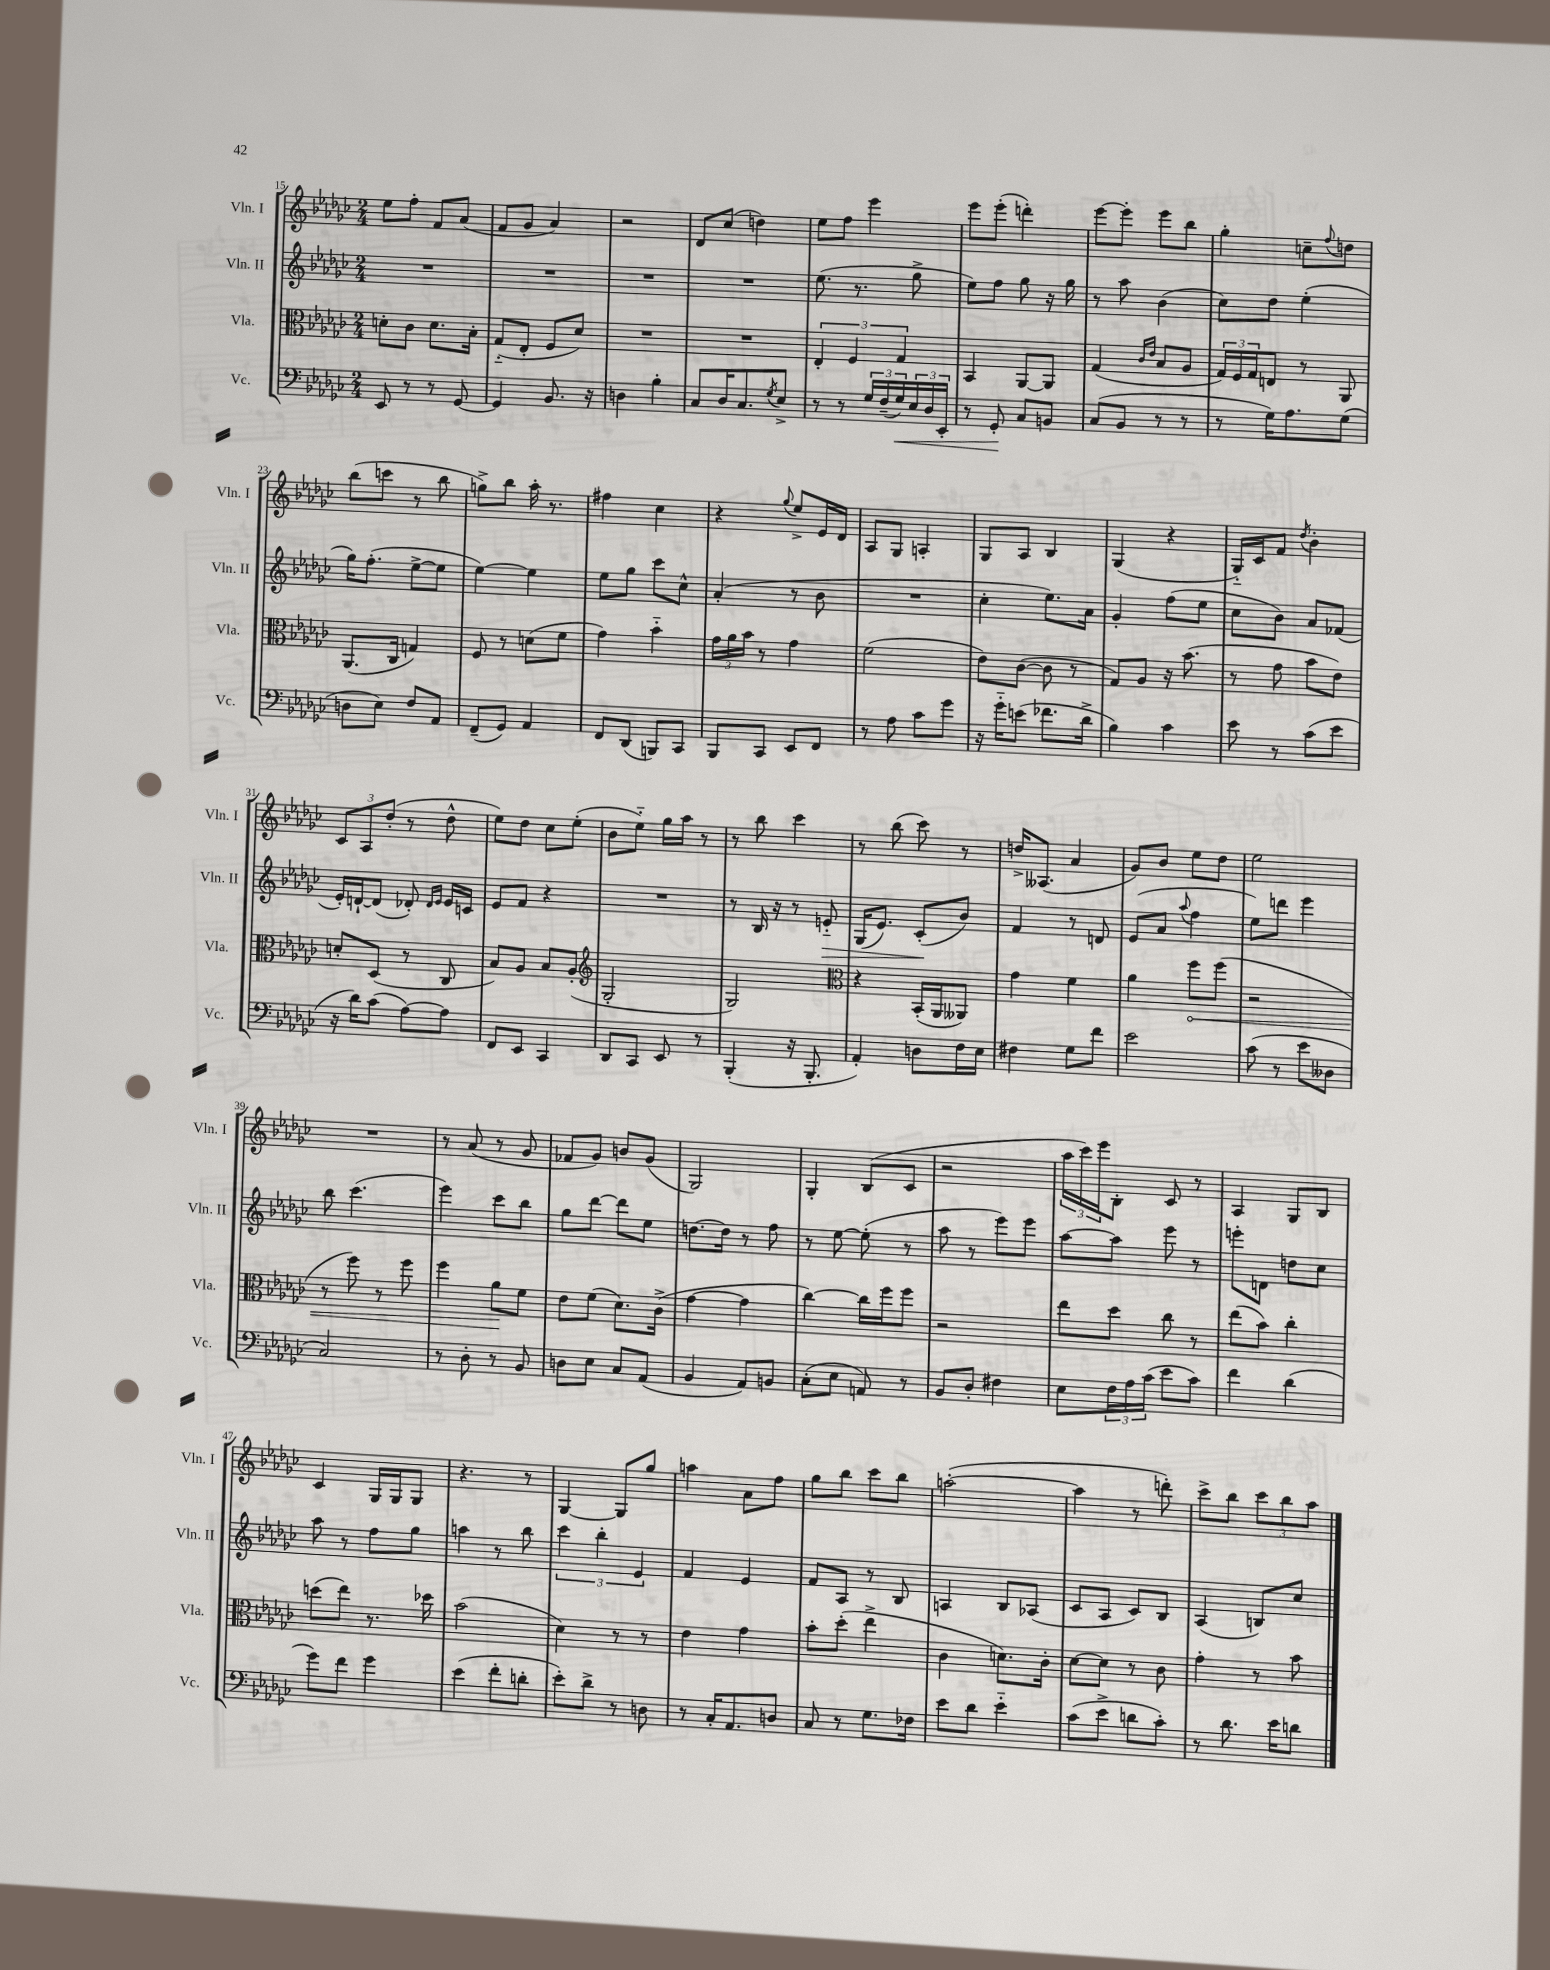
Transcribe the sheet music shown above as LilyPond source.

<<
\new StaffGroup <<
\new Staff = "s0" \with { instrumentName = "Vln. I" shortInstrumentName = "Vln. I" } {
    \clef treble \key ges \major \numericTimeSignature \time 2/4
    ees''8 f''8-. f'8 aes'8( |
    f'8 ges'8 aes'4) |
    r2 |
    des'8 ces''8( d''4) |
    ees''8 f''8 ees'''4 |
    ees'''8 ees'''8-.( d'''4-.) |
    ees'''8~ ees'''8-. ees'''8 bes''8 |
    ges''4-. c''8-- \appoggiatura { f''8 } d''8 |
    bes''8( c'''8 r8 bes''8 |
    g''8->) bes''8 aes''16-. r8. |
    fis''4 ces''4 |
    r4 \appoggiatura { ges''8 } ees''8-> ees'16 des'16 |
    aes8 ges8 a4-. |
    ges8 aes8 bes4 |
    ges4( r4 |
    ges16-_) ces'16 f'8 \acciaccatura { des''8 } bes'4-. |
    \tuplet 3/2 { ces'8 aes8 des''8-.( } r8 des''8-^ |
    ees''8) des''8 ces''8 ees''8-.( |
    bes'8 ees''8-_) ges''16 aes''16 r8 |
    r8 bes''8 ces'''4 |
    r8 bes''8( ces'''8) r8 |
    d''16-> aeses8.( aes'4 |
    ges'8) bes'8 ees''8 des''8 |
    ees''2 |
    R2 |
    r8 aes'8( r8 ges'8 |
    fes'8 ges'8) b'8 ges'8( |
    ges2) |
    ges4-. bes8( ces'8 |
    r2 |
    \tuplet 3/2 { aes''16 ces'''16) ees'''16 } bes8-. ces'8 r8 |
    aes4 ges8 bes8 |
    ces'4 ges16 ges16 ges8 |
    r4. r8 |
    ges4~ ges8 ges''8 |
    a''4 aes'8 f''8 |
    ges''8 bes''8 ces'''8 bes''8 |
    a''2~-.( |
    a''4 r8 d'''8-.) |
    ces'''8-> bes''8 \tuplet 3/2 { ces'''8 bes''8 aes''8 } \bar "|." |
}
\new Staff = "s1" \with { instrumentName = "Vln. II" shortInstrumentName = "Vln. II" } {
    \clef treble \key ges \major \numericTimeSignature \time 2/4
    R2 |
    R2 |
    R2 |
    R2 |
    ees''8.( r8. ges''8-> |
    ees''8) f''8 ges''8 r16 ges''16 |
    r8 aes''8 bes'4( |
    ces''8) des''8 ees''4-.( |
    ges''16) f''8.-.( ees''8~-> ees''8 |
    ees''4~) ees''4 |
    ees''8 ges''8 ces'''8 ces''8-^ |
    aes'4-.( r8 bes'8 |
    R2 |
    ces''4-. ees''8.) aes'16 |
    ges'4-. f''8( ees''8 |
    ces''8 bes'8) aes'8 fes'8( |
    ees'16-.) d'16~-! d'8( des'8-.) \grace { des'16 ees'16 } ees'16 c'16 |
    ees'8 f'8 r4 |
    R2 |
    r8 bes16 r16 r8 e'8-_\> |
    ges16( ees'8.) ces'8-.\!( bes'8) |
    f'4 r8 d'8 |
    ees'8( aes'8 \appoggiatura { aes''8 } f''4 |
    ees''8) d'''8 ees'''4 |
    bes''8 ces'''4.( |
    ees'''4) ces'''8 bes''8 |
    ges''8 des'''8~ des'''8 ees''8 |
    d''8.~ d''16 r8 f''8 |
    r8 ees''8~ ees''8-.( r8 |
    aes''8 r8 ees'''8) ees'''8 |
    aes''8~ aes''8 ees'''8 r8 |
    e'''8-. d'8 d''8 ces''8 |
    aes''8 r8 f''8 ges''8 |
    a''4 r8 bes''8 |
    \tuplet 3/2 { ces'''4 bes''4-. ees'4 } |
    f'4 ees'4 |
    f'8 aes8 r8 bes8 |
    a4 bes8 aes8( |
    ces'8 aes8 ces'8) bes8 |
    aes4( b8) ces''8 \bar "|." |
}
\new Staff = "s2" \with { instrumentName = "Vla." shortInstrumentName = "Vla." } {
    \clef alto \key ges \major \numericTimeSignature \time 2/4
    d'8-. ces'8 d'8. bes16-. |
    ges8-_( ees8-. f8 des'8) |
    R2 |
    R2 |
    \tuplet 3/2 { ees4-. f4 ges4 } |
    bes,4 aes,8~ aes,8 |
    ges4( \grace { ces'16 ees'16 } bes8 aes8 |
    \tuplet 3/2 { ges16) f16 ges16 } e8 r8 aes,8 |
    aes,8.( ces16 g4) |
    f8 r8 d'8( f'8 |
    ges'4) bes'4-_ |
    \tuplet 3/2 { ges'16 aes'16 bes'16 } r8 ges'4 |
    f'2( |
    ees'8) ces'8~( ces'8 r8 |
    ges8) aes8 r16 bes'8.( |
    r8 ges'8 bes'8 ees'8) |
    d'8-. des8( r8 ces8 |
    bes8) aes8 bes8 aes8-.( |
    \clef treble ges2-. |
    ges2) |
    \clef alto r4 bes,16-.( aes,16 aeses,8) |
    ges'4 f'4 |
    aes'4 \once \override Hairpin.circled-tip = ##t f''8\< f''8( |
    r2 |
    r8 f''8) r8 f''8 |
    f''4 aes'8\! f'8 |
    ees'8 f'8( des'8.) ces'16->( |
    ges'4~ ges'4 |
    ces''4~) ces''16 f''16 f''8 |
    r2 |
    ees''8 des''8 ces''8 r8 |
    ees''8( bes'8) ces''4-. |
    d''8( ees''8) r8. des''16 |
    bes'2( |
    des'4) r8 r8 |
    ees'4 ges'4 |
    bes'8-. des''8-.( ees''4-> |
    ces'4 d'8.) ces'16-. |
    des'8~ des'8 r8 ces'8 |
    ges'4-. r8 bes'8 \bar "|." |
}
\new Staff = "s3" \with { instrumentName = "Vc." shortInstrumentName = "Vc." } {
    \clef bass \key ges \major \numericTimeSignature \time 2/4
    ees,8 r8 r8 ges,8~ |
    ges,4 bes,8. r16 |
    d4 bes4-. |
    ces8 des16 ces8. \acciaccatura { ges8 } ees8-> |
    r8 r8 \tuplet 3/2 { ges16 f16--( ges16\<) } \tuplet 3/2 { ees16 des16 ees,16-. } |
    r8 ges,8-.\! ces8 b,8 |
    ces8( bes,8 r8 r8 |
    r8 ges16) aes8. ges8( |
    d8 ees8) f8 aes,8 |
    f,8--( ges,8) aes,4 |
    f,8 des,8( b,,8) ces,8 |
    bes,,8 ces,8 ees,8 f,8 |
    r8 aes8 ces'8 ges'8 |
    r16 ges'16-_ e'8( fes'8. des'16-> |
    bes4) ces'4 |
    ees'8 r8 ces'8( ees'8 |
    r16 des'16) ces'8( aes8~) aes8 |
    f,8 ees,8 ces,4 |
    des,8 ces,8 ees,8 r8 |
    bes,,4-.( r16 bes,,8.-. |
    aes,4-.) d8 f16 ees16 |
    fis4 ges8 f'8 |
    ees'2 |
    ces'8( r8 ees'8 deses8 |
    ces2) |
    r8 des8-. r8 bes,8 |
    d8 ees8 ces8 aes,8( |
    bes,4 aes,8) b,8 |
    ces8-.( ees8 a,8) r8 |
    bes,8 des8-. fis4 |
    ees8 \tuplet 3/2 { f16 aes16 ces'16( } ees'8 ces'8) |
    f'4 des'4( |
    ges'8) f'8 ges'4 |
    ees'4( f'8-. d'8-. |
    ees'8-.) des'8-> r8 d8 |
    r8 ces16-. aes,8. d8 |
    ces8 r8 ges8. fes16 |
    ees'8 des'8 ees'4-_ |
    ces'8( ees'8-> d'8 ces'8-.) |
    r8 des'8. ees'16 d'8 \bar "|." |
}
>>
>>
\layout { \context { \Score currentBarNumber = #15 } }
